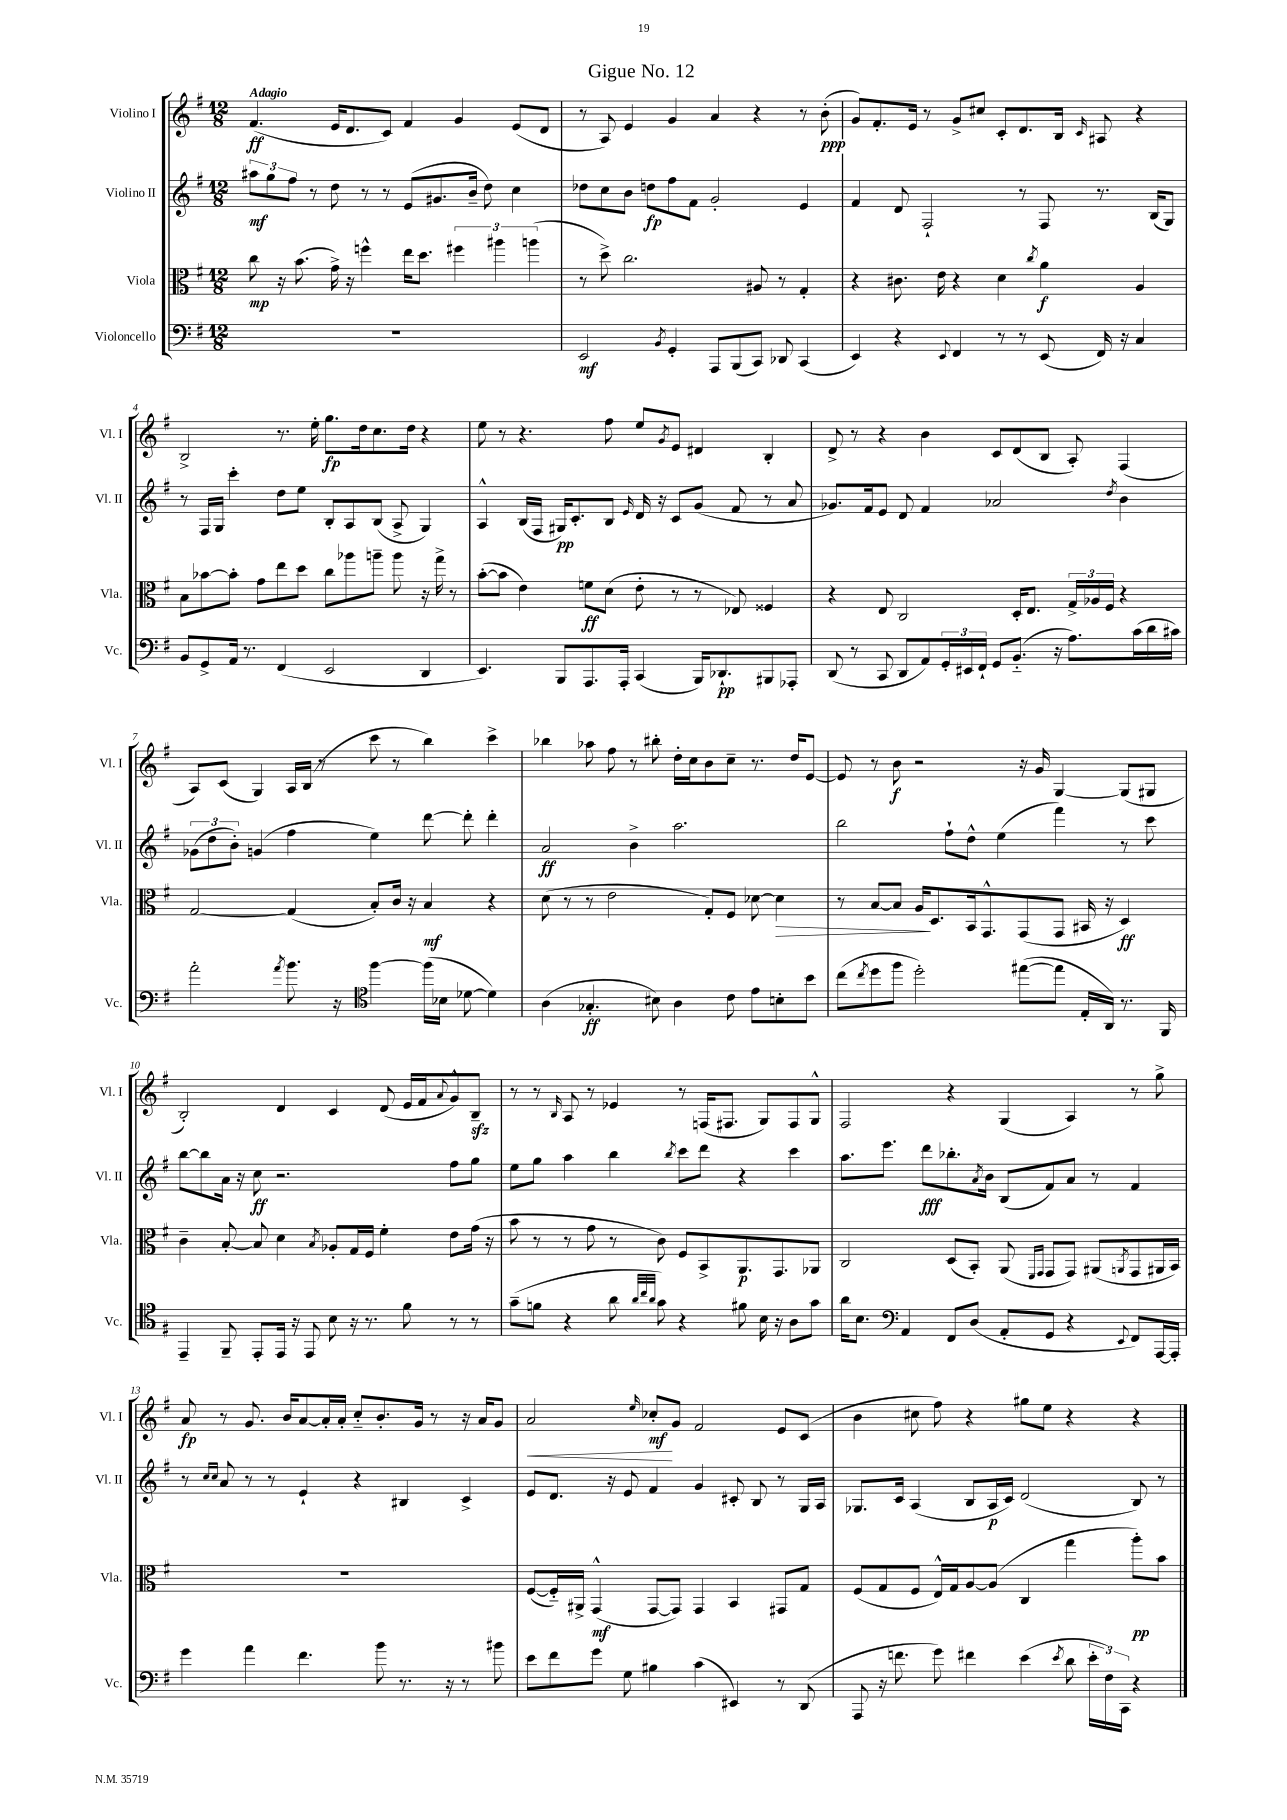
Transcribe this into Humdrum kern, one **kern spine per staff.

**kern	**kern	**kern	**kern
*staff4	*staff3	*staff2	*staff1
*clefF4	*clefC3	*clefG2	*clefG2
*k[f#]	*k[f#]	*k[f#]	*k[f#]
*M12/8	*M12/8	*M12/8	*M12/8
1.r	8cc	12aa#	(4.f#
.	.	12gg	.
.	16r	.	.
.	.	12ff#	.
.	(8.b	.	.
.	.	8r	.
.	16g^)	8dd	16e
.	16r	.	8.d
.	4ff^^	8r	.
.	.	8r	8c)
.	16ee	(8e	4f#
.	8.dd	.	.
.	.	8.g#	.
.	6ff#	.	4g
.	.	16b~	.
.	.	8dd)	.
.	6aa#	.	.
.	.	4cc	(8e
.	(6aa	.	.
.	.	.	8d
=	=	=	=
2EE	8r	8dd-	8r
.	8dd^)	8cc	8A)
.	2.cc	8b	4e
.	.	8dd	.
8qBB	.	.	.
4GG'	.	8ff#	4g
.	.	8f#	.
8AAA	.	2g'	4a
(8BBB	.	.	.
8CC)	8A#	.	4r
8DD-	8r	.	.
(4CC	4G'	4e	8r
.	.	.	(8b'
=	=	=	=
4EE)	4r	4f#	8g)
.	.	.	8.f#'
4r	8.c#	8d	.
.	.	.	16e
.	.	2F#`	8r
.	16e	.	.
8qqEE	.	.	.
4FF#	4r	.	8g^
.	.	.	8cc#
8r	4d	.	8c'
8r	.	8r	8.d
.	8qcc	.	.
(8EE	4a	8F#	.
.	.	.	16B
.	.	.	16qqc
16FF#)	.	8.r	8A#
16r	.	.	.
4C	4A	.	4r
.	.	(16B	.
.	.	8G)	.
=	=	=	=
8BB	8B	8r	2B^
8GG^	[8b-	16F#	.
.	.	16G	.
16AA	8b-']	4ccc'	.
8.r	.	.	.
.	8g	.	.
(4FF#	8ee	8dd	8.r
.	8dd	8ee	.
.	.	.	16ee'
2EE	8cc	8B'	8.gg
.	8aa-	8A	.
.	.	.	16dd
.	8aa~	(8B	8.cc
.	8aa	8A^	.
.	.	.	16dd
4DD	16r	4G)	4r
.	16gg^	.	.
.	8r	.	.
=	=	=	=
4.EE)	([8b'	4A^^	8ee
.	8b]	.	8r
.	4e)	(16B	4.r
.	.	16F#	.
8BBB	.	16G#)	.
.	.	8.c'	.
8.AAA	8f	.	.
.	(8d	8B	8ff#
16AAA'	.	.	.
.	.	16qqe	.
(4CC	8e'	16d	8ee
.	.	16r	.
.	.	.	8qg
.	8r	8c	8e
16BBB)	8r	(8g	4d#
8.DD-`	.	.	.
.	8E-)	8f#	.
8BBB#	4F##	8r	4B'
8AAA-'	.	8a	.
=	=	=	=
(8DD	4r	8.g-)	8d^
8r	.	.	8r
.	.	16f#	.
8CC	8E	8e	4r
8DD	2C	8d	.
8AA)	.	4f#	4b
24GG'	.	.	.
24EE#	.	.	.
24FF#`	.	.	.
8GG	.	2a-	8c
(8.BB'~	16D'	.	(8d
.	8.E	.	.
.	.	.	8B
16r	.	.	.
8.A)	24G^	.	8A')
.	24A-	.	.
.	24F#	.	.
.	.	8qdd	.
.	4r	4b	(4F#
(16c	.	.	.
16d	.	.	.
16c#)	.	.	.
=	=	=	=
2a'	[2G	(12g-	8A)
.	.	12dd	.
.	.	.	(8c
.	.	12b')	.
.	.	(4g	4G)
8qa	.	.	.
8.b	(4G]	4ff#	16A
.	.	.	(16B
.	.	.	8r
16r	.	.	.
*clefC4	*	*	*
[4ff#	8B')	4ee)	8ccc
.	16c	.	8r
.	16r	.	.
(16ff#]	4B	[8ddd	4bb)
16B-	.	.	.
[8d-	.	8ddd']	.
4d-])	4r	4ddd'	4ccc^
=	=	=	=
(4A	(8d	2a	4bb-
.	8r	.	.
4.G-'	8r	.	8aa-
.	2e	.	8ff#
.	.	4b^	8r
8B#)	.	.	8bb#'
4A	.	2.aa	16dd'
.	.	.	16cc
.	8G')	.	8b
8c	8F#	.	8cc~
8e	[8d-	.	8.r
8B'	4d-]	.	.
.	.	.	16dd
8b	.	.	[8e
=	=	=	=
(8cc	8r	2bb	8e]
8qcc	.	.	.
8dd	[8B	.	8r
8ff#	8B]	.	8b
2dd')	16A	.	2r
.	8.D	.	.
.	.	8ff#`	.
.	16BB	8dd^^	.
.	8.GG^^	.	.
.	.	(4ee	.
([8ee#	(8GG	.	16r
.	.	.	16g
8ee#]	8GG	4fff#)	[4G
16E'	16BB#	.	.
16AA)	16r	.	.
8.r	4D)	8r	(8G]
.	.	8ccc	8G#
16FF#	.	.	.
=	=	=	=
4EE~	4c~	[8bb	2B')
.	.	8bb]	.
8FF#~	[8B'	16a	.
.	.	16r	.
8EE'	8B]	8cc	.
16EE	4d	2.r	4d
16r	.	.	.
8EE	.	.	.
.	8qB	.	.
8B	8A-'	.	4c
16r	16G	.	.
8.r	16F#	.	.
.	4f#'	.	(8d
8f#	.	.	16e
.	.	.	16f#
.	.	.	8qqa
8r	8e	8ff#	8g^^)
8r	(16g	8gg	8B~
.	16r	.	.
=	=	=	=
(8g~	8b	8ee	8r
8f	8r	8gg	8r
.	.	.	16qqB
4r	8r	4aa	8A
.	8g	.	8r
8a	8r	4bb	4e-
32qqa	.	.	.
32qqcc	.	.	.
32qqa	.	.	.
8g)	8c)	.	.
.	.	8qbb	.
4r	8F#	8ccc	8r
.	8BB^	8ddd	(16F
.	.	.	8.F#
8f#	8.AA	4r	.
16B	.	.	8G)
16r	8.GG	.	.
8A	.	4ccc	8F#
8g	8AA-	.	8G^^
=	=	=	=
16a	2C	8.aa	2F#
8.B	.	.	.
.	.	8.eee	.
*clefF4	*	*	*
4AA	.	.	.
.	.	8ddd	.
8FF#	(8D	8.bb-'	4r
(8D	8BB')	.	.
.	.	8qa	.
.	.	16b	.
8AA'	(8AA	(8B	(4G
.	16qqFF#	.	.
.	16qqGG	.	.
8GG	8GG	8f#)	.
4r	8GG)	8a	4A)
.	(8AA#	8r	.
8qqEE	8qAA	.	.
8FF#)	8GG	4f#	8r
[16AAA	16AA#	.	8gg^
16AAA']	16BB)	.	.
=	=	=	=
4g	1.r	8r	8a
.	.	16qqcc	.
.	.	16qqcc	.
.	.	8a	8r
4a	.	8r	8.g
.	.	8r	.
.	.	.	16b
4.f#	.	4e`	[8a
.	.	.	16a']
.	.	.	16a'
.	.	4r	8cc'~
8b	.	.	8.b'
8.r	.	4B#	.
.	.	.	16g
.	.	.	8r
16r	.	.	.
8r	.	4c^	16r
.	.	.	16a
8b#	.	.	8g
=	=	=	=
8e	([8F#	8e	2a
8f#	16F#'~])	8.d	.
.	16AA#^	.	.
8g	(4GG^^	.	.
.	.	16r	.
8G	.	8e	.
.	.	.	16qqee
4B#	[8GG	4f#	8cc-'
.	8GG])	.	8g
(4c	4GG	4g	2f#
4EE#)	4BB	8c#'	.
.	.	8B	.
8r	8GG#	8r	8e
(8DD	8G	16G	(8c
.	.	16A	.
=	=	=	=
8AAA	(8F#	8.G-	4b
16r	8G	.	.
8.f	.	16c	.
.	8F#	(4A	8cc#
8g)	16E^^)	.	8ff#)
.	16G	.	.
4f#	[8A	8B	4r
.	(8A]	16A	.
.	.	16c)	.
(4e	4C	(2d	8gg#
.	.	.	8ee
8qe	.	.	.
8d	4gg	.	4r
24e'	.	.	.
24F#)	.	.	.
24CC	.	.	.
4r	8aa')	8B)	4r
.	8b	8r	.
==	==	==	==
*-	*-	*-	*-
